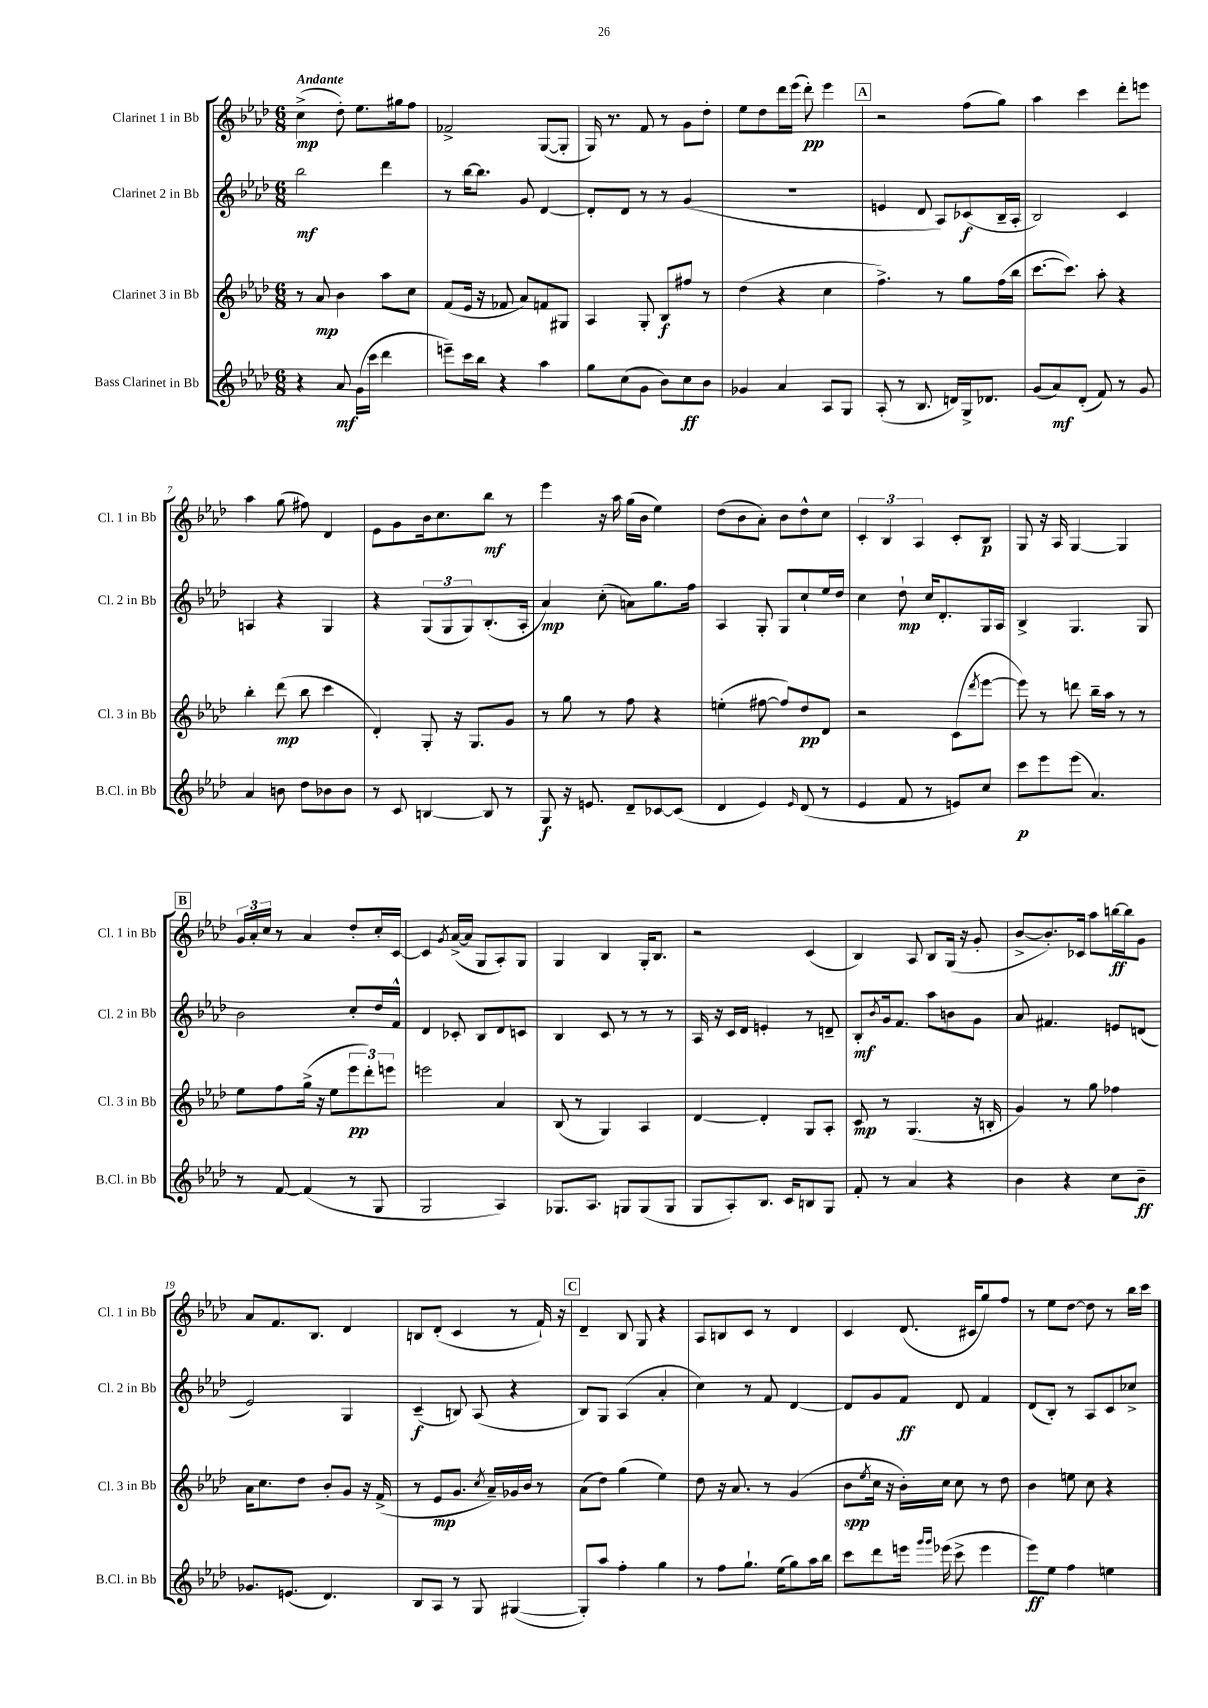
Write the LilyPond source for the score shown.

<<
\new StaffGroup <<
\new Staff = "s0" \with { instrumentName = "Clarinet 1 in Bb" shortInstrumentName = "Cl. 1 in Bb" } {
    \clef treble \key aes \major \numericTimeSignature \time 6/8 \tempo "Andante"
    c''4->\mp( des''8-.) ees''8. gis''16 f''8 |
    fes'2-> g8~( g8-. |
    g16) r8. f'8 r8 g'8 des''8-. |
    ees''8 des''8 des'''16 ees'''16( des'''8-.\pp) ees'''4 |
    \mark \markup { \box "A" } r2 f''8( g''8) |
    aes''4 c'''4 des'''8-. e'''8 |
    aes''4 g''8( fis''8) des'4 |
    ees'8 g'8 bes'16 c''8. bes''8\mf r8 |
    ees'''4 r16 aes''16 g''16( bes'16 ees''4) |
    des''8( bes'8 aes'8-.) bes'8 des''8-^ c''8 |
    \tuplet 3/2 { c'4-. bes4 aes4 } c'8-. bes8\p |
    g8 r16 aes16 g4~ g4 |
    \mark \markup { \box "B" } \tuplet 3/2 { g'16 aes'16-. c''16 } r8 aes'4 des''8-. c''16-. c'16~ |
    c'4 \acciaccatura { g'8 } aes'16~->( aes'16 g8 aes8-.) g8 |
    g4 bes4 g16-. bes8. |
    r2 c'4( |
    bes4) aes8 bes8 g16( r16 g'8-. |
    bes'8~-> bes'8.-.) ces'16 aes''8 b''16~\ff b''16 g'8 |
    aes'8 f'8. bes8. des'4 |
    b8 des'8-.( c'4 r8 f'16-!) r16 |
    \mark \markup { \box "C" } des'4-- bes8 g8 r4 |
    aes8 b8 c'8 r8 des'4 |
    c'4 des'8.( cis'16 g''8) f''8 |
    r8 ees''8 des''8~ des''8 r8 bes''16 c'''16 \bar "|." |
}
\new Staff = "s1" \with { instrumentName = "Clarinet 2 in Bb" shortInstrumentName = "Cl. 2 in Bb" } {
    \clef treble \key aes \major \numericTimeSignature \time 6/8
    bes''2\mf des'''4 |
    r8 bes''16~ bes''8. g'8 des'4~ |
    des'8-. des'8 r8 r8 g'4( |
    R2. |
    \mark \markup { \box "A" } e'4 des'8 aes8) ces'8\f( bes16-- aes16-. |
    bes2) c'4 |
    a4 r4 g4 |
    r4 \tuplet 3/2 { g8( g8 g8) } bes8.-.( aes16-. |
    aes'4\mp) c''8-.( a'8) g''8. f''16 |
    aes4 g8-. g8 c''8-! ees''16 des''16 |
    c''4 des''8-!\mp c''16 des'8.-. g16 aes16 |
    bes4-> g4. g8 |
    \mark \markup { \box "B" } bes'2 c''8-. des''16 f'16-^ |
    des'4 ces'8-. bes8 des'8 c'8 |
    bes4 c'8 r8 r8 r8 |
    aes16 r16 c'16 des'16 e'4-. r8 d'8-- |
    bes8-.\mf \acciaccatura { bes'8 } g'16 f'8. aes''8 b'8 g'8 |
    aes'8 fis'4. e'8 d'8( |
    ees'2) g4 |
    c'4--\f( b8) aes8( r4 |
    \mark \markup { \box "C" } bes8) g8 aes4( aes'4-. |
    c''4) r8 f'8 des'4~ |
    des'8 g'8 f'8\ff des'8 f'4 |
    des'8( bes8-.) r8 aes8 c'8 ces''8-> \bar "|." |
}
\new Staff = "s2" \with { instrumentName = "Clarinet 3 in Bb" shortInstrumentName = "Cl. 3 in Bb" } {
    \clef treble \key aes \major \numericTimeSignature \time 6/8
    r8 aes'8\mp bes'4 aes''8 c''8 |
    f'8( ees'16 r16 fes'8 aes'8) f'8 gis8 |
    aes4 g8-. bes8\f fis''8 r8 |
    des''4( r4 c''4 |
    \mark \markup { \box "A" } f''4.->) r8 g''8 f''16( bes''16 |
    c'''8.~ c'''8.) aes''8-. r4 |
    bes''4-. des'''8\mp( bes''8 c'''4 |
    des'4-.) g8-. r16 g8. g'8 |
    r8 g''8 r8 f''8 r4 |
    e''4-.( fis''8~ fis''8) des''8\pp des'8 |
    r2 c'8( \acciaccatura { des'''8 } ees'''8~ |
    ees'''8) r8 d'''8 bes''16-- aes''16 r8 r8 |
    \mark \markup { \box "B" } ees''8 f''8 g''16->( r16 ees''8 \tuplet 3/2 { ees'''8\pp des'''8-.) e'''8 } |
    e'''2 aes'4 |
    bes8( r8 g4) aes4 |
    des'4~ des'4-. g8 aes8-. |
    c'8\mp r8 g4.( r16 b16-. |
    g'4) r8 g''8 fes''4 |
    aes'16 c''8. des''8 bes'8-. g'8 r16 f'16->( |
    r8 ees'8\mp g'8. \acciaccatura { c''8 } aes'16--) ges'16 bes'16 r8 |
    \mark \markup { \box "C" } aes'8( des''8) g''4( ees''4) |
    des''8 r16 aes'8. r8 g'4( |
    bes'8\spp \acciaccatura { ees''8 } c''16 r16 bes'16-.) c''16 c''8 r8 des''8 |
    bes'4 e''8 c''8 r4 \bar "|." |
}
\new Staff = "s3" \with { instrumentName = "Bass Clarinet in Bb" shortInstrumentName = "B.Cl. in Bb" } {
    \clef treble \key aes \major \numericTimeSignature \time 6/8
    r4 aes'8\mf g'16( c'''16 des'''4 |
    e'''8--) c'''16 bes''16 r4 aes''4 |
    g''8 c''8( g'8 bes'8) c''8\ff bes'8 |
    ges'4 aes'4 aes8 g8 |
    \mark \markup { \box "A" } aes8-.( r8 bes8. d'16) g16-> des'8. |
    g'8( aes'8\mf) des'8-.( f'8) r8 g'8 |
    aes'4 b'8 des''8 bes'8 bes'8 |
    r8 c'8 b4~ b8 r8 |
    g8\f r16 e'8. des'8-- ces'8~ ces'8( |
    des'4 ees'4) \grace { ees'16 } des'8( r8 |
    ees'4 f'8 r8 e'8) c''8 |
    c'''8\p ees'''8 ees'''8( aes'4.) |
    \mark \markup { \box "B" } r8 f'8~ f'4( r8 g8 |
    g2 aes4) |
    ges8. aes8. g8 g8( g8 |
    g8 aes8-.) bes8. c'16 b8 g8 |
    f'8-. r8 aes'4 r4 |
    bes'4 r4 c''8 bes'8--\ff |
    ges'8. e'8.( des'4.) |
    bes8 aes8 r8 g8 gis4~( |
    \mark \markup { \box "C" } gis8-.) aes''8 f''4-. g''4 |
    r8 f''8 g''8.-! ees''16( g''8) aes''16 bes''16 |
    c'''8 des'''8 e'''16 \grace { g'''16 g'''16 } ees'''16( c'''8-> ees'''4 |
    ees'''8\ff) ees''8 f''4 e''4 \bar "|." |
}
>>
>>
